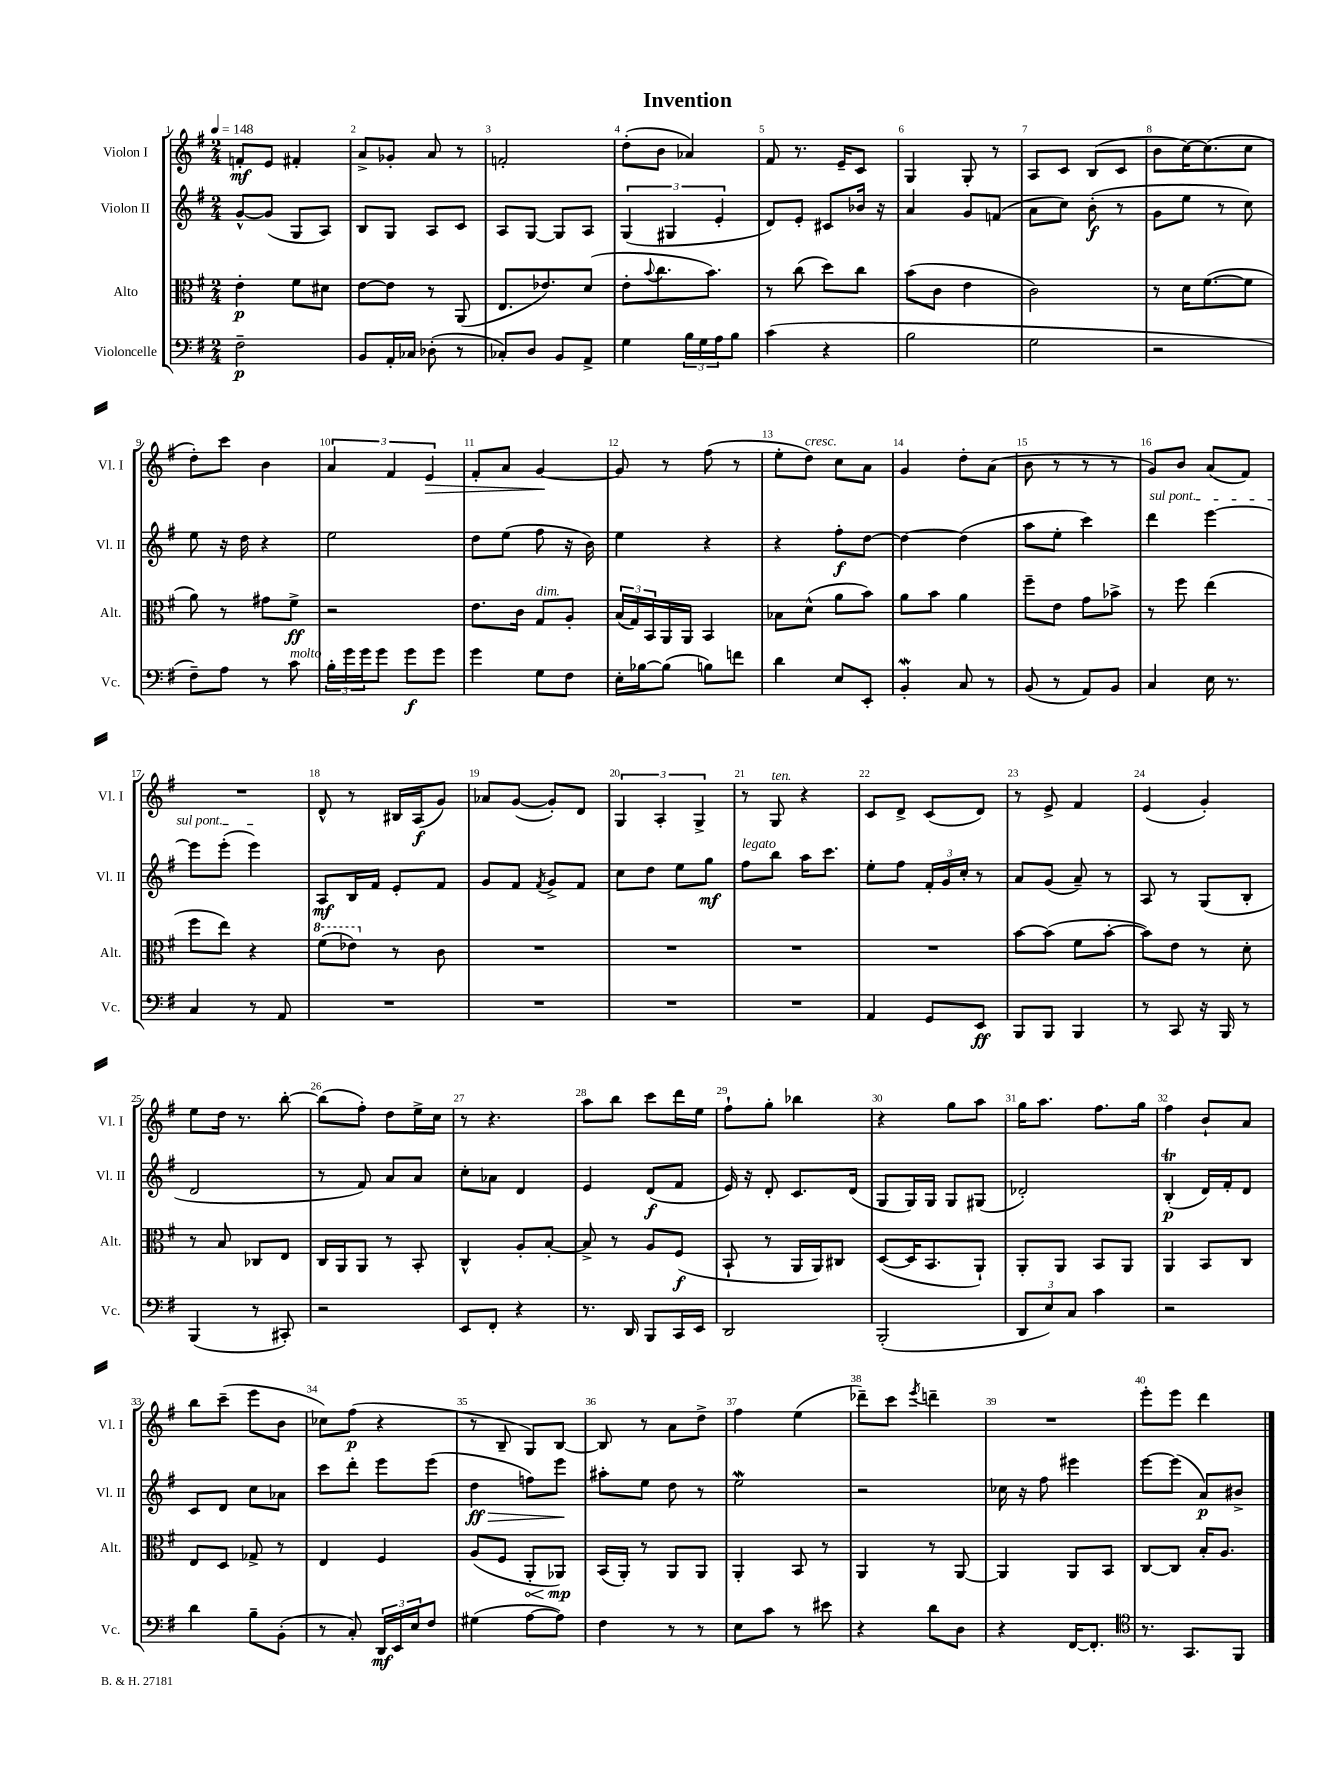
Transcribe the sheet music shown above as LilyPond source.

\header { title = "Invention" }
<<
\new StaffGroup <<
\new Staff = "s0" \with { instrumentName = "Violon I" shortInstrumentName = "Vl. I" } {
    \clef treble \key g \major \numericTimeSignature \time 2/4 \tempo 4 = 148
    f'8-.\mf e'8 fis'4-. |
    a'8-> ges'8-. a'8 r8 |
    f'2-. |
    d''8-.( b'8 aes'4) |
    fis'8 r8. e'16-- c'8 |
    g4 g8-. r8 |
    a8 c'8 b8( c'8 |
    b'8 c''16~) c''8.( c''8 |
    d''8-.) c'''8 b'4 |
    \tuplet 3/2 { a'4 fis'4 e'4\> } |
    fis'8-. a'8 g'4~\! |
    g'8 r8 fis''8( r8 |
    e''8-. d''8^\markup { \italic "cresc." }) c''8 a'8 |
    g'4 d''8-. a'8( |
    b'8 r8 r8 r8 |
    g'8) b'8 a'8( fis'8) |
    R2 |
    d'8-^ r8 bis16 a16\f( g'8) |
    aes'8 g'8~( g'8-.) d'8 |
    \tuplet 3/2 { g4 a4-. g4-> } |
    r8 g8^\markup { \italic "ten." } r4 |
    c'8 d'8-> c'8( d'8) |
    r8 e'8-> fis'4 |
    e'4( g'4-.) |
    e''8 d''16 r8. b''8~-. |
    b''8( fis''8-.) d''8 e''16-> c''16 |
    r8 r4. |
    a''8 b''8 c'''8 d'''16 e''16 |
    fis''8-! g''8-. bes''4 |
    r4 g''8 a''8 |
    g''16 a''8. fis''8. g''16 |
    fis''4 b'8-! a'8 |
    b''8 c'''8--( e'''8 b'8 |
    ces''8) fis''8\p( r4 |
    r8 b8-- g8) b8~ |
    b8 r8 a'8 d''8-> |
    fis''4 e''4( |
    des'''8--) c'''8 \acciaccatura { e'''8 } d'''4-- |
    R2 |
    e'''8-. e'''8 d'''4 \bar "|." |
}
\new Staff = "s1" \with { instrumentName = "Violon II" shortInstrumentName = "Vl. II" } {
    \clef treble \key g \major \numericTimeSignature \time 2/4
    g'8~-^ g'8( g8 a8) |
    b8 g8 a8 c'8 |
    a8 g8~ g8 a8 |
    \tuplet 3/2 { g4( gis4 e'4-. } |
    d'8) e'8-. cis'8 bes'16 r16 |
    a'4 g'8 f'8( |
    a'8 c''8) b'8-.\f( r8 |
    g'8 e''8 r8 c''8) |
    e''8 r16 d''16 r4 |
    e''2 |
    d''8 e''8( fis''8 r16 b'16) |
    e''4 r4 |
    r4 fis''8-.\f d''8~ |
    d''4~ d''4( |
    a''8 e''8-. c'''4) |
    \once \override TextSpanner.bound-details.left.text = \markup { \italic "sul pont." } d'''4\startTextSpan e'''4~ |
    e'''8 e'''8-.( e'''4\stopTextSpan) |
    a8\mf b16 fis'16 e'8-. fis'8 |
    g'8 fis'8 \acciaccatura { fis'8 } g'8-> fis'8 |
    c''8 d''8 e''8 g''8\mf |
    fis''8^\markup { \italic "legato" } b''8 a''16 c'''8. |
    e''8-. fis''8 \tuplet 3/2 { fis'16-. g'16 c''16-. } r8 |
    a'8 g'8( a'8--) r8 |
    a8 r8 g8( b8-. |
    d'2 |
    r8 fis'8) a'8 a'8 |
    c''8-. aes'8 d'4 |
    e'4 d'8\f( fis'8 |
    e'16) r16 d'8-. c'8. d'16( |
    g8 g16) g16 g8 gis8( |
    des'2-.) |
    b4-.\trill\p( d'16) fis'16-. d'8 |
    c'8 d'8 c''8 aes'8 |
    c'''8 d'''8-. e'''8 e'''8( |
    d''4\ff\> f''8) e'''8\! |
    ais''8-. e''8 d''8 r8 |
    e''2\mordent |
    r2 |
    ces''16 r16 fis''8 eis'''4 |
    e'''8~ e'''8( a'8\p) bis'8-> \bar "|." |
}
\new Staff = "s2" \with { instrumentName = "Alto" shortInstrumentName = "Alt." } {
    \clef alto \key g \major \numericTimeSignature \time 2/4
    e'4-.\p fis'8 dis'8 |
    e'8~ e'8 r8 a,8( |
    e8. ees'8.) d'8( |
    e'8-. \appoggiatura { b'8 } c''8. b'8.) |
    r8 c''8( d''8) c''8 |
    b'8( c'8 e'4 |
    c'2) |
    r8 d'16 fis'8.~( fis'8 |
    a'8) r8 gis'8 fis'8->\ff |
    r2 |
    e'8. c'16 g8^\markup { \italic "dim." } a8-. |
    \tuplet 3/2 { b16( g16) b,16 } a,16 a,16 b,4 |
    bes8 d'8-^( a'8 b'8) |
    a'8 b'8 a'4 |
    fis''8-- e'8 g'8 bes'8-> |
    r8 fis''8 e''4( |
    fis''8 e''8) r4 |
    \ottava #1 fis''8( ees''8) \ottava #0 r8 c'8 |
    R2 |
    R2 |
    R2 |
    R2 |
    b'8~ b'8( fis'8 b'8~-. |
    b'8) e'8 r8 d'8-. |
    r8 b8 ces8 e8 |
    c16 a,16 a,8 r8 b,8-. |
    c4-^ a8-. b8~-. |
    b8-> r8 a8 fis8\f( |
    b,8-! r8 a,16 a,16) cis8 |
    d8~( d16 b,8. a,8-!) |
    a,8-. a,8 b,8 a,8 |
    a,4 b,8 c8 |
    e8 d8 ges8-> r8 |
    e4 fis4 |
    a8( fis8 \once \override Hairpin.circled-tip = ##t a,8-.\< aes,8\mp\!) |
    b,16( a,16-.) r8 a,8 a,8 |
    a,4-. b,8 r8 |
    a,4 r8 a,8~ |
    a,4 a,8 b,8 |
    c8~ c8 b16-. a8. \bar "|." |
}
\new Staff = "s3" \with { instrumentName = "Violoncelle" shortInstrumentName = "Vc." } {
    \clef bass \key g \major \numericTimeSignature \time 2/4
    fis2--\p |
    b,8 a,16-. ces16 des8-.( r8 |
    ces8-.) d8 b,8 a,8-> |
    g4 \tuplet 3/2 { b16 g16 a16 } b8 |
    c'4( r4 |
    b2 |
    g2 |
    r2 |
    fis8--) a8 r8 c'8^\markup { \italic "molto" } |
    \tuplet 3/2 { b16-. g'16 g'16 } g'8 g'8\f g'8 |
    g'4 g8 fis8 |
    e16-. bes16~ bes8( b8) f'8 |
    d'4 e8 e,8-. |
    b,4-.\mordent c8 r8 |
    b,8( r8 a,8) b,8 |
    c4 e16 r8. |
    c4 r8 a,8 |
    R2 |
    R2 |
    R2 |
    R2 |
    a,4 g,8 e,8\ff |
    b,,8 b,,8 b,,4 |
    r8 c,8 r16 b,,16 r8 |
    b,,4( r8 cis,8-.) |
    r2 |
    e,8 fis,8-. r4 |
    r8. d,16 b,,8 c,16 e,16 |
    d,2 |
    b,,2-.( |
    \tuplet 3/2 { d,8 e8) c8 } c'4 |
    r2 |
    d'4 b8-- b,8-.( |
    r8 c8-.) \tuplet 3/2 { d,16\mf e,16 e16 } fis8 |
    gis4( a8~ a8) |
    fis4 r8 r8 |
    e8 c'8 r8 eis'8 |
    r4 d'8 d8 |
    r4 fis,16~ fis,8.-. |
    \clef tenor r8. g,8. fis,8 \bar "|." |
}
>>
>>
\layout { \context { \Score \override BarNumber.break-visibility = ##(#f #t #t) barNumberVisibility = #all-bar-numbers-visible } }
